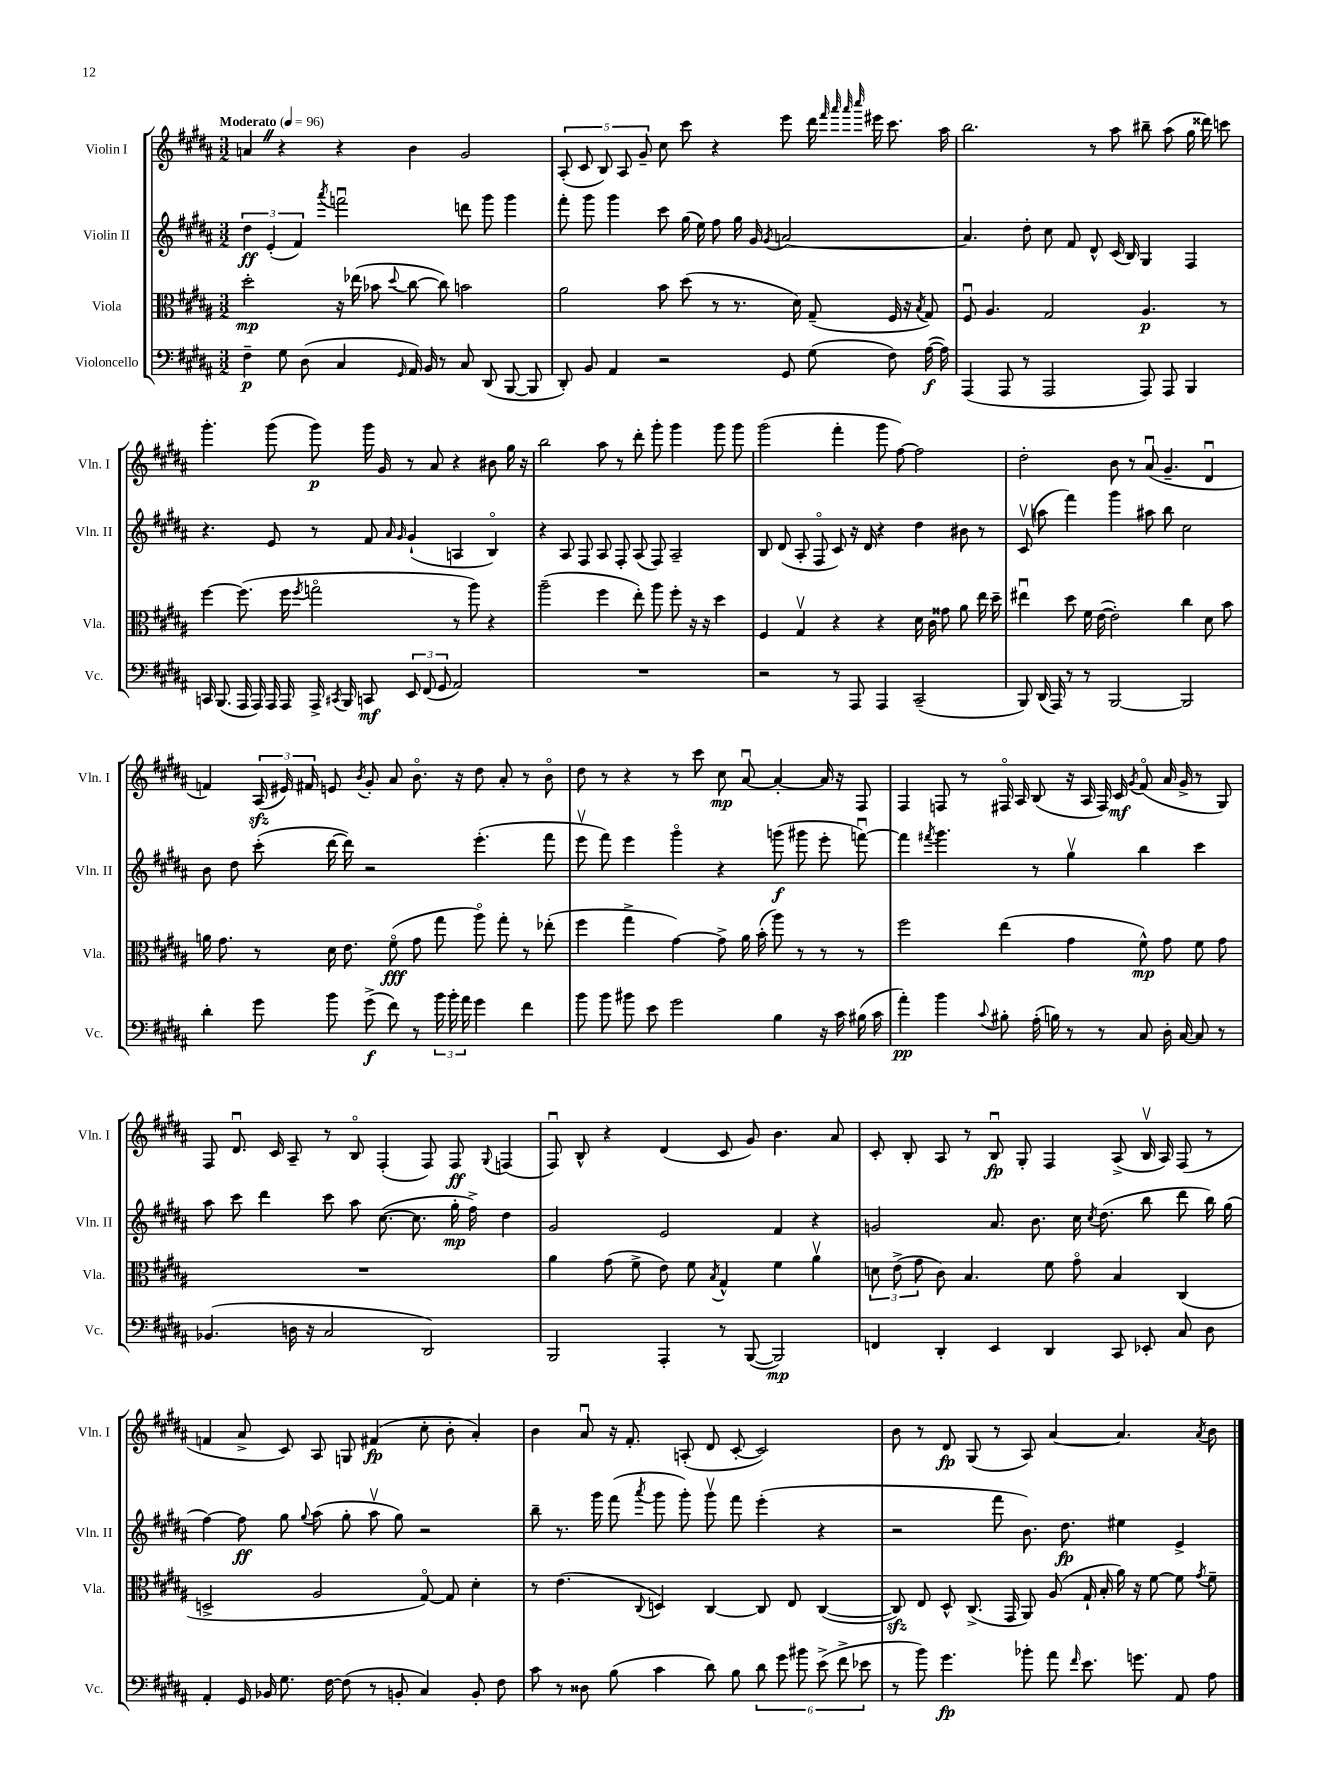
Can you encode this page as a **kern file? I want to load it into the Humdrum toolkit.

**kern	**kern	**kern	**kern
*staff4	*staff3	*staff2	*staff1
*clefF4	*clefC3	*clefG2	*clefG2
*k[f#c#g#d#a#]	*k[f#c#g#d#a#]	*k[f#c#g#d#a#]	*k[f#c#g#d#a#]
*M3/2	*M3/2	*M3/2	*M3/2
*MM96	*MM96	*MM96	*MM96
4F#~	2dd#'	6dd#	4a
.	.	(6e'	.
8G#	.	.	4r
.	.	6f#)	.
(8D#	.	.	.
.	.	8qaaa#	.
4C#	16r	2fffu	4r
.	(16ee-	.	.
.	8b-	.	.
16qqGG#	8qqdd#	.	.
16AA#)	[8cc#	.	4b
16BB	.	.	.
8r	8cc#])	.	.
8C#	2b	8ddd	2g#
(8DD#	.	8ggg#	.
[8BBB	.	4ggg#	.
8BBB]	.	.	.
=	=	=	=
8DD#')	2a#	8fff#'	(10A#'
.	.	.	10c#
8BB	.	8ggg#	.
.	.	.	10B)
4AA#	.	4ggg#	.
.	.	.	10A#
.	.	.	10g#~
2r	8b	8ccc#	8cc#
.	(8dd#	(16gg#	8ccc#
.	.	16ee)	.
.	8r	8ff#	4r
.	8.r	16gg#	.
.	.	16g#	.
.	.	8qg#	.
8GG#	.	[2a	8eee
.	16d#)	.	.
(8G#	(8G#~	.	16ddd#
.	.	.	32qqfff#
.	.	.	32qqaaa#
.	.	.	32qqaaa#
.	.	.	32qqcccc#
.	.	.	16eee#
8F#)	16F#	.	8.ccc#
.	16r	.	.
.	8qB	.	.
([16A#	8G#)	.	.
16A#])	.	.	16aa#
=	=	=	=
(4AAA#	8F#u	4.a]	2.bb
.	4.A#	.	.
8AAA#	.	.	.
8r	.	8dd#'	.
2AAA#	2G#	8cc#	.
.	.	8f#	.
.	.	8d#^^	8r
.	.	(16c#	8aa#
.	.	16B)	.
8AAA#)	4.A#	4G#	8bb#~
8AAA#	.	.	(8aa#
4BBB	.	4F#	16gg#
.	.	.	16ddd##)
.	8r	.	8ccc
=	=	=	=
16CC	[4ff#	4.r	4.ggg#'
(8.BBB	.	.	.
16AAA#	(8.ff#]	.	.
16AAA#)	.	.	.
16AAA#	.	8e	(8ggg#
16AAA#	16ff#	.	.
.	8qff#	.	.
16AAA#^	2ggo	8r	8ggg#)
8qCC#	.	.	.
16BBB	.	.	.
8CC	.	8f#	16ggg#
.	.	.	16g#
.	.	16qqa#	.
.	.	16qqg#	.
12EE	.	(4g#`	8r
(12FF#	.	.	.
.	.	.	8a#
12GG#	.	.	.
2AA#)	8r	4A	4r
.	8aa#)	.	.
.	4r	4Bo)	8b#
.	.	.	16gg#
.	.	.	16r
=	=	=	=
1.r	(2aa#~	4r	2bb
.	.	8A#	.
.	.	8F#	.
.	4ff#	8A#	8aa#
.	.	8F#'	8r
.	8ee')	(8A#	8ddd#'
.	8aa#	8F#)	8ggg#'
.	8ff#'	2A#~	4ggg#
.	16r	.	.
.	16r	.	.
.	4dd#	.	8ggg#
.	.	.	8ggg#
=	=	=	=
2r	4F#	8B	(2ggg#
.	.	(8d#	.
.	4G#v	8A#'	.
.	.	8F#o	.
8r	4r	8c#)	4fff#'
8AAA#	.	16r	.
.	.	16d#	.
4AAA#	4r	4r	8ggg#
.	.	.	[8ff#)
(2CC#~	16d#	4dd#	2ff#]
.	16c#	.	.
.	8g##	.	.
.	8a#	8b#	.
.	16ee	8r	.
.	16dd#~	.	.
=	=	=	=
8BBB)	4ee#u	(8c#v	2dd#'
(16DD#	.	8aa	.
16AAA#)	.	.	.
8r	8dd#	4fff#)	.
8r	16f#	.	.
.	([16e	.	.
[2BBB	2e'])	4ggg#	8b
.	.	.	8r
.	.	8aa#	(8a#u
.	.	8bb	4.g#~
2BBB]	4cc#	2cc#	.
.	8d#	.	4d#u
.	8b	.	.
=	=	=	=
4d#'	16a	8b	4f)
.	8.g#	.	.
.	.	8dd#	.
8g#	8r	(8ccc#'	(24A#
.	.	.	24e#)
.	.	.	24f#
8b	16d#	[16ddd#	8e
.	8.e	16ddd#])	.
.	.	.	8qb
(8g#^	.	2r	8g#'
8f#)	(8f#o	.	8a#
8r	8g#	.	8.bo
24b	8gg#	.	.
24b'	.	.	.
.	.	.	16r
24a#	.	.	.
4g#	8aa#o)	(4.eee'	8dd#
.	8gg#'	.	8a#'
4f#	8r	.	8r
.	(8ee-'	8fff#	8bo
=	=	=	=
8b	4ff#	8eeev	8dd#
8b	.	8fff#)	8r
8b#	4gg#^	4eee	4r
8e	.	.	.
2g#	[4g#)	4ggg#o	8r
.	.	.	8ccc#
.	8g#^]	4r	8cc#
.	16a#	.	[8a#u
.	(16b'	.	.
4B	8aa#)	(8ggg	4a#'_
.	8r	8ggg#	.
16r	8r	8eee'	16a#]
16c#	.	.	16r
(16B#	8r	[8fffu)	8F#
16c#	.	.	.
=	=	=	=
4a#')	2ff#	4fff]	4F#
.	.	8qfff#	.
4b	.	4.ggg#	8F
.	.	.	8r
8qqc#	.	.	.
8B#'	(4ee	.	16F#o
.	.	.	16A#
(16A#'	.	8r	(8B
16B)	.	.	.
8r	4g#	4gg#v	16r
.	.	.	16A#
8r	.	.	16F#)
.	.	.	16c#
.	.	.	8qg#
8C#	8f#^^)	4bb	(8f#o
16D#'	8g#	.	16a#
[16C#	.	.	16g#^
8C#]	8f#	4ccc#	8r
8r	8g#	.	8G#)
=	=	=	=
(4.BB-	1.r	8aa#	8F#
.	.	8ccc#	8.d#u
.	.	4ddd#	.
.	.	.	16c#
16D	.	.	8A#~
16r	.	.	.
2C#	.	8ccc#	8r
.	.	8aa#	8Bo
.	.	([8.cc#	(4F#'
.	.	8.cc#]	.
2DD#)	.	.	8F#)
.	.	16gg#'	8F#
.	.	16ff#^)	.
.	.	.	8qqG#
.	.	4dd#	(4F
=	=	=	=
2BBB	4a#	2g#	8F#u)
.	.	.	8B^^
.	(8g#	.	4r
.	8f#^	.	.
4AAA#'	8e)	2e	(4d#
.	8f#	.	.
.	8qB	.	.
8r	4G#^^	.	8c#
([8BBB	.	.	8g#)
2BBB])	4f#	4f#	4.b
.	4a#v	4r	.
.	.	.	8a#
=	=	=	=
4FF	12d	2g	8c#'
.	(12e^	.	.
.	.	.	8B'
.	12g#	.	.
4DD#'	8c#)	.	8A#
.	4.B	.	8r
4EE	.	8.a#	8Bu
.	.	.	8G#'
.	.	8.b	.
4DD#	8f#	.	4F#
.	8g#o	16cc#	.
.	.	8qcc#	.
.	.	(8.dd#	.
8CC#	4B	.	(8A#^
8EE-'	.	8bb	16Bv
.	.	.	16A#)
8C#	(4C#	8ddd#	(8F#
8D#	.	16bb)	8r
.	.	(16gg#	.
=	=	=	=
4AA#'	2D^	[4ff#)	4f
16GG#	.	8ff#]	8a#^
16BB-	.	.	.
8.G#	.	8gg#	8c#)
.	.	8qqgg#	.
.	2A#	(8aa#	8A#
[16F#	.	.	.
(8F#]	.	8gg#'	8G
8r	.	8aa#v	(4f#
8BB'	.	8gg#)	.
4C#)	[8G#o)	2r	8cc#'
.	8G#]	.	8b'
8BB'	4d#'	.	4a#')
8F#	.	.	.
=	=	=	=
8c#	8r	8bb~	4b
8r	(4.e	8.r	.
8D##	.	.	8a#u
.	.	16ggg#	.
(8B	.	(8fff#	16r
.	.	.	8.f#'
.	8qqC#	8qaaa#	.
4c#	4D)	8ggg#	.
.	.	8ggg#')	(8A'
8d#)	[4C#	8ggg#v	8d#
8B	.	8fff#	[8c#'
12d#	8C#]	(4eee'	2c#])
12g#	.	.	.
.	8E	.	.
12b#	.	.	.
(12e^	([4C#	4r	.
12f#^	.	.	.
12e-	.	.	.
=	=	=	=
8r	8C#])	2r	8b
8b)	8E	.	8r
4.g#	8D#^^	.	8d#
.	(8.C#^	.	(8G#
.	.	8fff#	8r
.	16GG#	.	.
8b-'	8AA#)	8.b)	8A#)
8a#	(8A#	.	[4a#
.	.	8.dd#	.
16qqf#	.	.	.
8.e	16G#`	.	.
.	16B'	.	.
.	16a#)	4ee#	4.a#]
8.g	16r	.	.
.	[8f#	.	.
8AA#	8f#]	4e^	.
.	8qg#	.	8qa#
8A#	8f#~	.	8b
==	==	==	==
*-	*-	*-	*-
